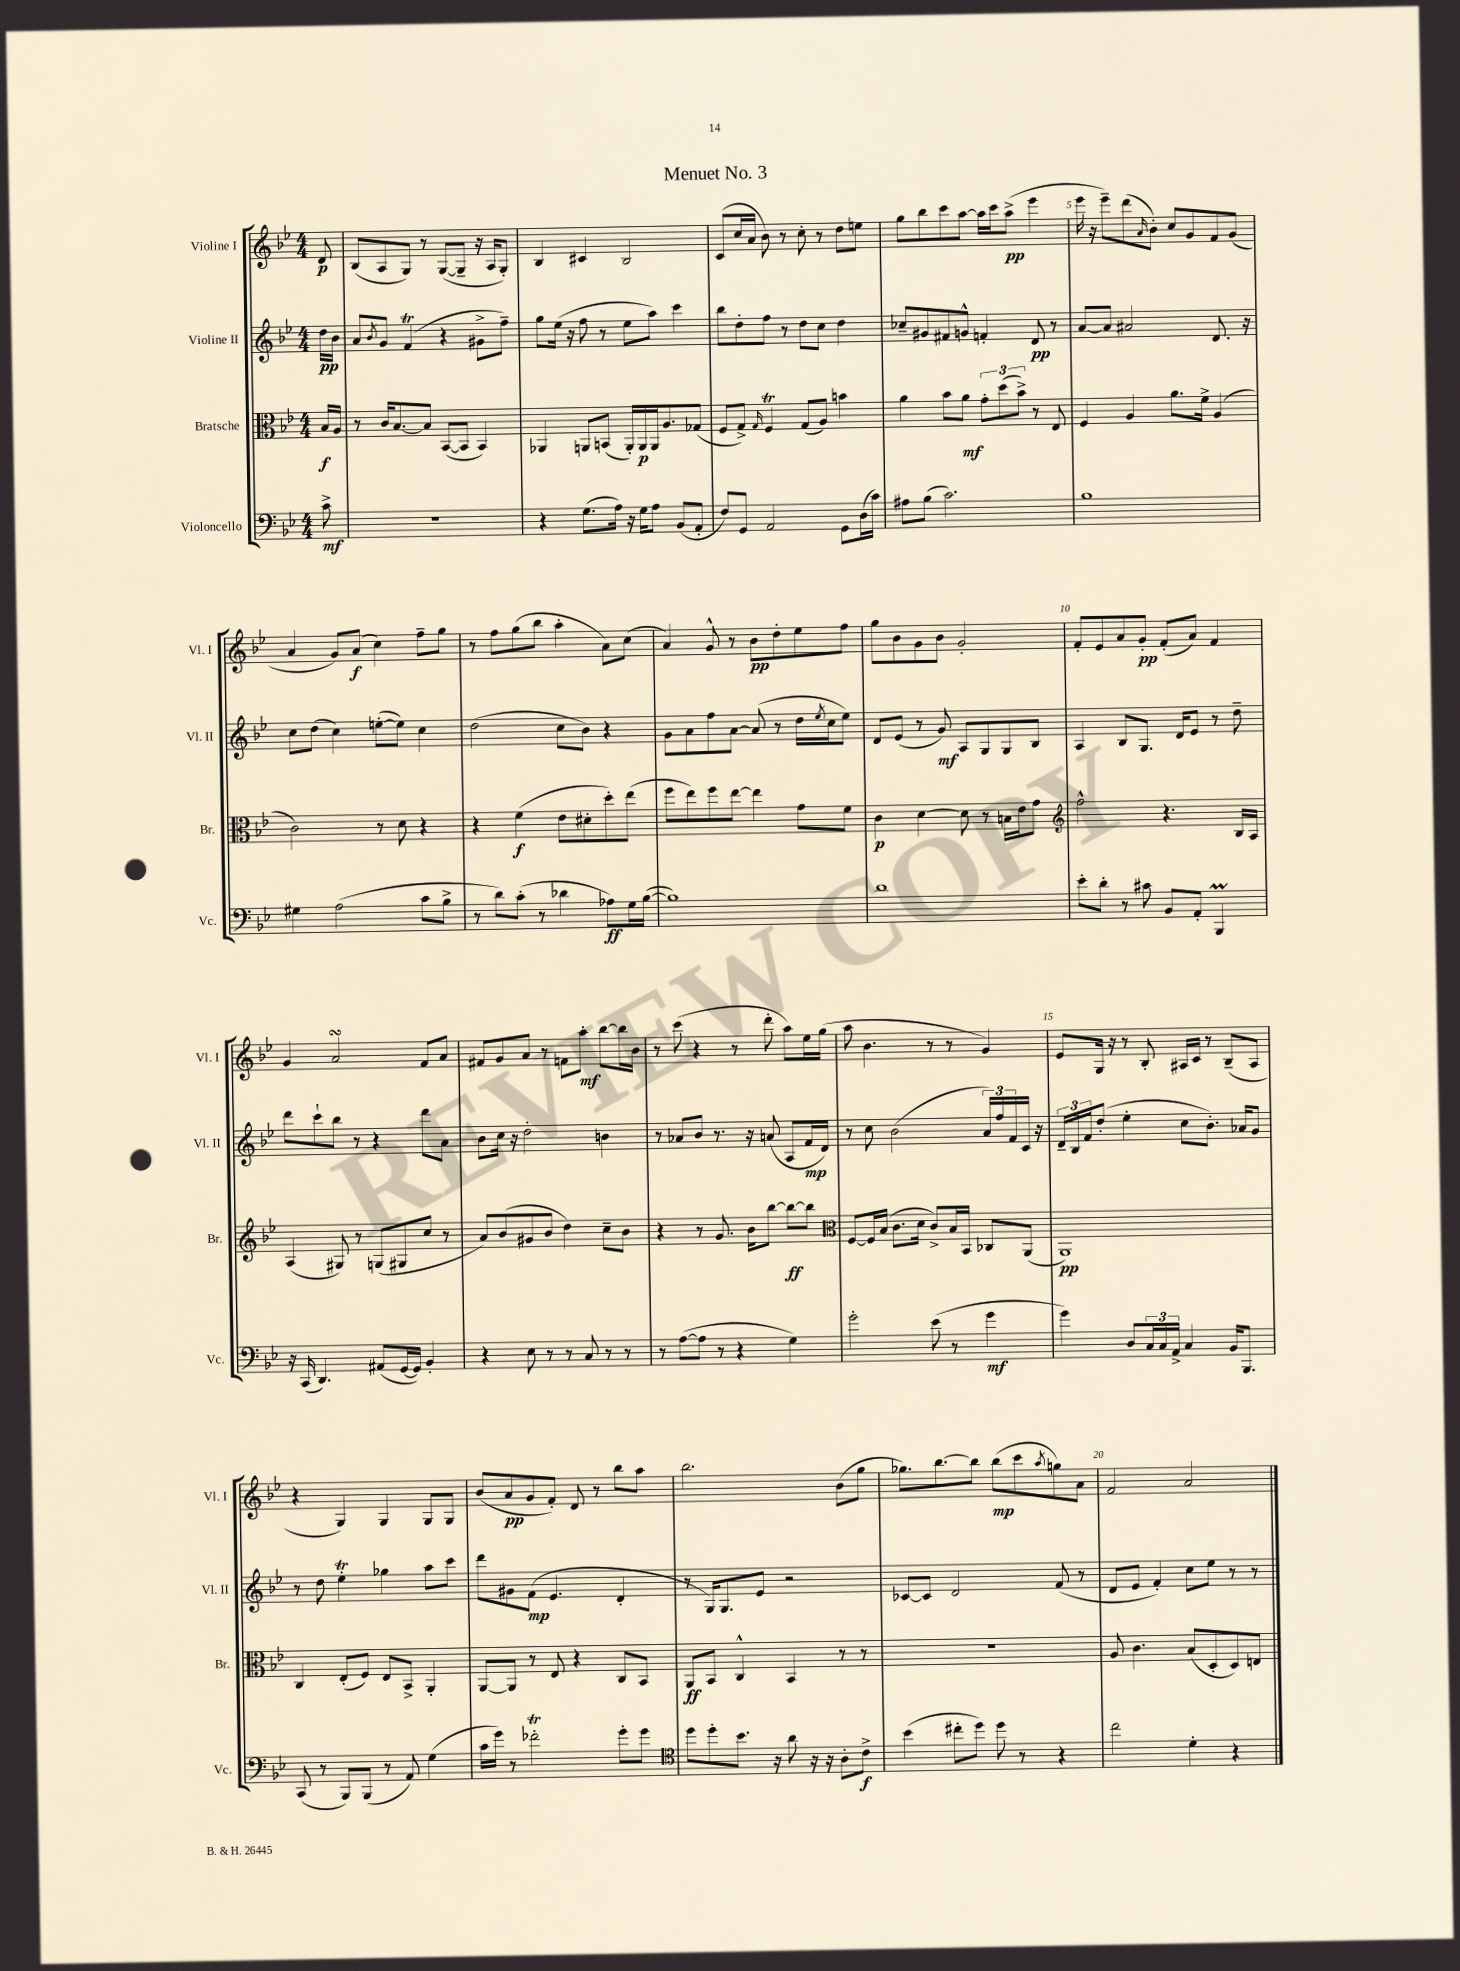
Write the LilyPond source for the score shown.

\header { title = "Menuet No. 3" }
<<
\new StaffGroup <<
\new Staff = "s0" \with { instrumentName = "Violine I" shortInstrumentName = "Vl. I" } {
    \clef treble \key bes \major \numericTimeSignature \time 4/4 \partial 8
    d'8\p |
    bes8( a8 g8) r8 g8~( g8-- r16 a16 g8-.) |
    bes4 cis'4 bes2 |
    c'8( c''16 a'16 bes'8) r8 c''8-. r8 d''8 e''8 |
    g''8 bes''8 c'''8 a''8~ a''16 c'''16 a''8->\pp( ees'''4 |
    ees'''16 r16 ees'''8--) d'''8( \grace { a'16 } bes'8-.) c''8 g'8 f'8 g'8( |
    a'4 g'8) a'8\f( c''4) f''8-- g''8 |
    r8 f''8 g''8( bes''8 a''4-. a'8) c''8( |
    a'4) g'8-^ r8 bes'8\pp d''8-. ees''8 f''8 |
    g''8 bes'8 g'8 bes'8 g'2-. |
    f'8-. ees'8 a'8 g'8-.\pp f'8-.( a'8) f'4 |
    g'4 a'2\turn f'8 a'8 |
    fis'8 g'8 a'8 r8 f'8 a''8-.\mf bes''8~ bes''16 bes'16 |
    r8 c'''8( r4 r8 d'''8-. a''8) ees''16 g''16( |
    a''8 bes'4. r8 r8 g'4) |
    ees'8 g16 r16 r8 bes8-. ais16 c'16 r8 bes8--( ais8 |
    r4 g4) g4 g8 g8 |
    bes'8( a'8\pp g'8 f'8-.) d'8 r8 bes''8 a''8 |
    bes''2. bes'8( g''8 |
    ges''8.) bes''8.~ bes''8 bes''8\mp( c'''8 \acciaccatura { a''8 } g''8) a'8 |
    f'2 a'2 \bar "|." |
}
\new Staff = "s1" \with { instrumentName = "Violine II" shortInstrumentName = "Vl. II" } {
    \clef treble \key bes \major \numericTimeSignature \time 4/4 \partial 8
    d''16\pp bes'16 |
    a'8 \acciaccatura { bes'8 } g'8 f'4\trill( r4 gis'8-> f''8--) |
    g''8 ees''16( r16 f''8 r8 ees''8 a''8) c'''4 |
    bes''8 d''8-. f''8 r8 d''8 c''8 d''4 |
    ces''8-- gis'8 fis'8 g'8-^ f'4-. d'8\pp r8 |
    a'8~ a'8 ais'2 d'8. r16 |
    c''8 d''8( c''4) e''8~-.( e''8) c''4 |
    d''2( c''8 bes'8) r4 |
    g'8 a'8 f''8 a'8~ a'8( r8 d''16 \acciaccatura { ees''8 } c''16 ees''8) |
    d'8 ees'8( r8 g'8\mf) a8 g8 g8 bes8 |
    a4 bes8 g8. d'16 ees'8 r8 d''8-- |
    d'''8 c'''8-! bes''8 r8 r4 d'''8 a'8 |
    bes'8 c''16 r16 d''2-. b'4 |
    r8 aes'8 bes'8 r8. r16 a'8( a8 f'16\mp d'16) |
    r8 c''8 bes'2( \tuplet 3/2 { a'16) f''16 f'16 } c'16 r16 |
    \tuplet 3/2 { d'16-- bes16 f'16 } d''8-.( ees''4-. c''8 bes'8.-.) aes'16 g'8 |
    r8 d''8 ees''4-.\trill ges''4 a''8 c'''8 |
    d'''8 gis'8 f'8\mp( ees'4. d'4-. |
    r8 g16) g8. ees'8 r2 |
    ces'8~ ces'8 d'2 f'8( r8 |
    d'8 ees'8 f'4-.) c''8 ees''8 r8 r8 \bar "|." |
}
\new Staff = "s2" \with { instrumentName = "Bratsche" shortInstrumentName = "Br." } {
    \clef alto \key bes \major \numericTimeSignature \time 4/4 \partial 8
    bes16\f a16 |
    r8 c'16 bes8.~ bes8 bes,8~( bes,8 bes,4) |
    aes,4 a,8 b,8( a,16-.) a,16\p a,16 a8. ges8( |
    f8 g8->) \grace { g16 } f4\trill g8( a8) b'4 |
    a'4 bes'8 a'8\mf \tuplet 3/2 { g'8-. d''8( bes'8->) } r8 ees8 |
    f4 a4 a'8. f'16-> a4( |
    c'2) r8 d'8 r4 |
    r4 f'4\f( ees'8 dis'8-. d''8-.) ees''8( |
    f''8 ees''8) f''8 ees''8~ ees''4 g'8 f'8 |
    c'4\p d'4~ d'8 r8 b16 ees'16 g'8 |
    \clef treble f''2-^ r4. bes16 a16 |
    a4( gis8) r8 g8( gis8 c''8 r8 |
    a'8) bes'8( gis'8 bes'8 d''4) c''8-- bes'8 |
    r4 r8 g'8. bes'16 bes''8~ bes''8~\ff bes''8 |
    \clef alto f8~ f16 bes16( c'8. d'16 c'8->) bes16 bes,16 ces8 a,8( |
    a,1\pp) |
    c4 ees8-.( f8) ees8 bes,8-> a,4-. |
    a,8~ a,8 r8 ees8 r4 c8 bes,8 |
    a,8\ff bes,8 c4-^ bes,4 r8 r8 |
    R1 |
    a8 c'4. bes8( d8-. d8) e8 \bar "|." |
}
\new Staff = "s3" \with { instrumentName = "Violoncello" shortInstrumentName = "Vc." } {
    \clef bass \key bes \major \numericTimeSignature \time 4/4 \partial 8
    c'8->\mf |
    R1 |
    r4 g8.( a16) r16 g16 a8 bes,8( a,8-. |
    f8) g,8 a,2 g,8 d16( c'16) |
    ais8 bes8( c'2.) |
    bes1 |
    gis4 a2( c'8 bes8-> |
    r8 d'8) c'8-.( r8 des'4 aes8\ff) g16 bes16~( |
    bes1) |
    d'1 |
    ees'8-. d'8-. r8 cis'8 bes,8 a,8-. bes,,4\prall |
    r16 c,16( d,4.) ais,8( g,16~ g,16) bes,4-. |
    r4 ees8 r8 r8 c8 r8 r8 |
    r8 a8~( a8 r8 r4 g4) |
    g'2-. ees'8( r8 g'4\mf |
    g'4) d8 \tuplet 3/2 { c16 c16 a,16-> } c4 bes,16 bes,,8. |
    c,8( r8 bes,,8) bes,,8( r8 a,8) g4( |
    c'16 g'16) r8 fes'2-.\trill g'8-. g'8 |
    \clef tenor d''8 d''8-. bes'8. r16 a'8 r16 r16 a8-. c'8->\f |
    bes'4( cis''8-. d''8) d''8 r8 r4 |
    c''2 d'4-. r4 \bar "|." |
}
>>
>>
\layout { \context { \Score \override BarNumber.break-visibility = ##(#f #t #t) barNumberVisibility = #(every-nth-bar-number-visible 5) } }
